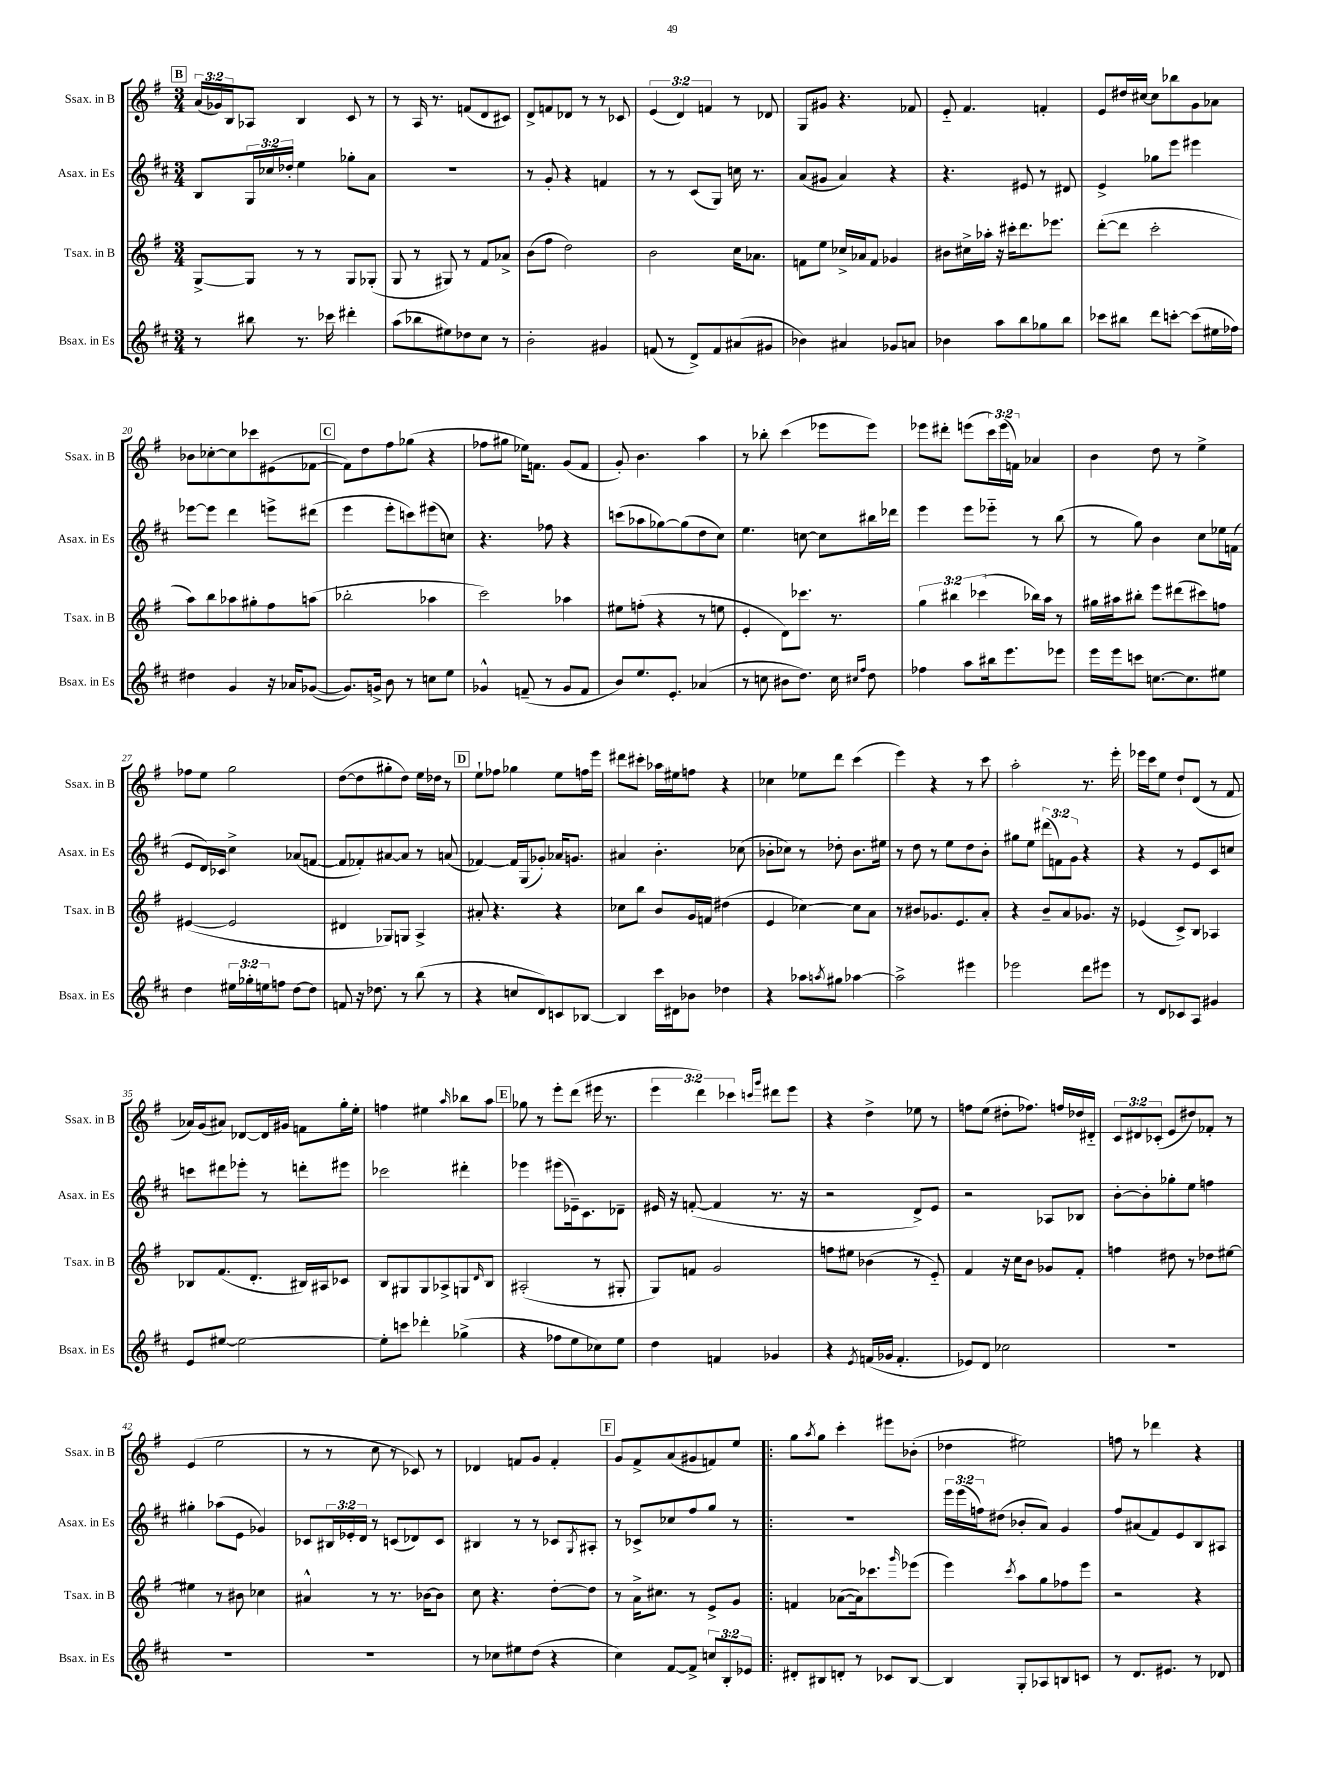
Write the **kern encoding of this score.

**kern	**kern	**kern	**kern
*staff4	*staff3	*staff2	*staff1
*clefG2	*clefG2	*clefG2	*clefG2
*k[f#c#]	*k[f#]	*k[f#c#]	*k[f#]
*M3/4	*M3/4	*M3/4	*M3/4
8r	[8G^	8B	(24a
.	.	.	24g-)
.	.	.	24B
8bb#	8G]	24G	8A-
.	.	24cc-	.
.	.	24dd-'	.
8.r	8r	4ee	4B
.	8r	.	.
16ccc-	.	.	.
4ddd#'	8G	8gg-'	8c
.	(8G-'	8a	8r
=	=	=	=
(8aa	8G	2.r	8r
8bb-	8r	.	16A
.	.	.	8.r
8ee#)	8G#)	.	.
8dd-	8r	.	(8f
8cc#	8f#	.	8d
8r	8a-^	.	8c#)
=	=	=	=
2b'	(8b	8r	8d^
.	8ff#	8g'	8f
.	2dd)	4r	8d-
.	.	.	8r
4g#	.	4f	8r
.	.	.	8c-
=	=	=	=
(8f	2b	8r	(6e
8r	.	8r	.
.	.	.	6d)
8d^)	.	(8c#	.
.	.	.	6f
8f	.	8G)	.
(8a#	16cc	16cc	8r
.	8.a-	8.r	.
8g#	.	.	8d-
=	=	=	=
4b-)	8f	(8a	8G
.	8ee	8g#	8g#
4a#	16cc-^	4a)	4.r
.	16a-	.	.
.	8f	.	.
8g-	4g-	4r	.
8a	.	.	8f-
=	=	=	=
4b-	8b#	4.r	8e'~
.	16cc#^	.	4.f#
.	16aa-'	.	.
8aa	16r	.	.
.	16ccc#'	.	.
8bb	8.ddd	8e#	.
8gg-	.	8r	4f'
.	8.eee-	.	.
8bb	.	8d#	.
=	=	=	=
8ccc-	([8ddd'	4e^	8e
8bb#	8ddd]	.	16dd#
.	.	.	[16cc#
8ddd	2ccc'	8gg-	8cc#]
[8ccc'	.	8eee	8bb-
(8ccc]	.	4eee#	8g
16ee#	.	.	8a-
16ff-)	.	.	.
=	=	=	=
4dd#	8aa)	[8eee-	8b-
.	8bb	8eee-]	[8cc-'
4g	8aa-	4ddd	8cc-]
.	8gg#'	.	8ccc-
16r	8ff#	8eee^	(8e#
16a-	.	.	.
([8g-	(8aa	(8ddd#	[8f-
=	=	=	=
8.g-])	2bb-'	4eee	8f-])
.	.	.	8dd
16g^	.	.	.
8b	.	8eee'	8ff#
8r	.	8ccc)	(8gg-
8cc	4aa-	(8eee#	4r
8ee	.	8cc)	.
=	=	=	=
4g-^^	2ccc)	4.r	8ff-
.	.	.	8gg#
(8f~	.	.	16ee-)
.	.	.	8.f
8r	.	8ff-	.
8g-	4aa-	4r	(8g
8f	.	.	8f
=	=	=	=
8b)	8ee#	(8ccc	8g')
8.ee	(8ff'	8aa-	4.b
.	4r	[8gg-)	.
8.e'	.	.	.
.	.	(8gg-]	.
(4a-	8r	8dd	4aa
.	8ee	8cc#)	.
=	=	=	=
8r	4e'	4.ee	8r
8cc	.	.	8bb-'
8b#	8d)	.	(4ccc
8.dd)	8.ccc-	[8cc	.
.	.	8cc]	8eee-
16cc	8.r	.	.
16qqcc#	.	.	.
16qqff#	.	.	.
8dd	.	16bb#	8eee-)
.	.	16ddd-	.
=	=	=	=
4ff-	6gg	4eee	8eee-
.	.	.	8ddd#'
.	6bb#	.	.
8aa	.	8eee	(8eee
.	(6ccc-	.	.
16bb#	.	8eee-'~	24ccc)
.	.	.	(24eee
8.eee	.	.	.
.	.	.	24f)
.	16bb-)	8r	4a-
.	16aa	.	.
8eee-	8r	(8bb	.
=	=	=	=
16eee	16gg#	8r	4b
16eee	16aa#	.	.
8ccc	8bb#'	8gg)	.
[8.cc	8eee	4b	8dd
.	(8ddd#	.	8r
8.cc]	.	.	.
.	8ccc#)	8cc#	4ee^
8ee#	8ff	16ee-	.
.	.	(16f	.
=	=	=	=
4dd	([4e#	8e	8ff-
.	.	16d)	8ee
.	.	16c-	.
24ee#	2e#]	4cc#^	2gg
24gg-'	.	.	.
24ee	.	.	.
8ff	.	.	.
[8dd	.	(8a-	.
8dd]	.	[8f	.
=	=	=	=
8f	4d#	8f]	([8dd
16r	.	8f-')	8dd]
8.dd-	.	.	.
.	8G-)	[8a#	8gg#'
8r	8G	8a#]	8dd)
(8bb	4A^	8r	16ee
.	.	.	16dd-
8r	.	(8a	8r
=	=	=	=
4r	8a#'	[4f-)	8ee`
.	4.r	.	8ff-
8cc	.	16f-]	4gg-
.	.	(16G	.
8d)	.	8g-')	.
8c	4r	16a-	8ee
.	.	8.g	.
[8B-	.	.	16ff
.	.	.	16eee
=	=	=	=
4B-]	8cc-	4a#	8ddd#
.	8bb	.	8ccc#'
16ccc#	8b	4.b'	16aa-
16d#	.	.	16ee#
8b-	16g	.	8ff
.	16f	.	.
4dd-	(4dd#	.	4r
.	.	(8cc-	.
=	=	=	=
4r	4e	8b-'	4cc-
.	.	8cc-)	.
8aa-	[4cc-)	8r	8ee-
8qaa	.	.	.
8gg#	.	8dd-'	8ddd
[4aa-	8cc-]	8.b-	(4ccc
.	8a	.	.
.	.	16ee#	.
=	=	=	=
2aa-^]	8r	8r	4eee)
.	8b#	8dd	.
.	8.g-	8r	4r
.	.	8ee	.
.	8.e	.	.
4eee#	.	8dd	8r
.	8a'	8b'	8ccc
=	=	=	=
2eee-	4r	8gg#	2aa'
.	.	8ee	.
.	8b~	(12ddd#	.
.	.	12f)	.
.	8a	.	.
.	.	12g	.
8ddd	8.g-	4r	8.r
8eee#	.	.	.
.	16r	.	16eee'
=	=	=	=
8r	(4e-	4r	16eee-
.	.	.	16ccc
8d	.	.	8ee
8c-	8c^)	8r	8dd`
8A	8B	8e	(8d
4g#	4A-	8c#	8r
.	.	8cc	8f#
=	=	=	=
8e	8B-	8ccc	16a-)
.	.	.	(16g
[8ee#	(8.f#	8ddd#	8a#)
2ee#_	.	8eee-'	[8d-
.	8.d'	.	.
.	.	8r	16d-]
.	.	.	16g#
.	16B#)	8ddd'	8f
.	16A#	.	.
.	8c-	8eee#	16gg'
.	.	.	16ee'
=	=	=	=
8ee#']	8B	2ccc-	4ff
8ccc	8G#	.	.
4ddd-'	8G#	.	4ee#
.	8A-^	.	.
.	.	.	16qqaa
(4gg-^	8G	4ddd#'	8bb-
.	16qqd	.	.
.	8B	.	8aa
=	=	=	=
4r	(2A#'	4eee-	8gg-
.	.	.	8r
8ff-	.	(8eee#	8eee'
8ee	.	16e-~)	(8ddd
.	.	8.c#	.
8cc-)	8r	.	16eee#
.	.	.	8.r
8ee	8G#'	8d-~	.
=	=	=	=
4dd	8G)	16e#	6eee
.	.	16r	.
.	8f	([8f'	.
.	.	.	6ddd)
4f	2g	4f]	.
.	.	.	6ccc-
.	.	.	16qqccc
.	.	.	16qqggg
4g-	.	8.r	8ddd#
.	.	.	8eee
.	.	16r	.
=	=	=	=
4r	8ff	2r	4r
.	8ee#	.	.
8qe	.	.	.
(16f	(4b-	.	4dd^
16g-	.	.	.
4.f'	.	.	.
.	8r	8d^)	8ee-
.	8e'~)	8e	8r
=	=	=	=
8e-)	4f#	2r	8ff
8d	.	.	(8ee
2cc-	16r	.	8dd#'
.	16cc	.	.
.	8b	.	8.ff-)
.	8g-	8A-	.
.	.	.	16ff
.	8f#'	8B-	16dd-
.	.	.	16d#'~
=	=	=	=
2.r	4ff	[8b'	12c
.	.	.	12d#
.	.	8b']	.
.	.	.	(12c-'
.	8dd#	8gg-'	8e
.	8r	8ee	8dd#)
.	8dd-	4ff	8f-'
.	[8ee#	.	8r
=	=	=	=
2.r	4ee#]	4gg#'	(4e
.	8r	(8aa-	2ee
.	8b#	8e	.
.	4cc-	4g-)	.
=	=	=	=
2.r	4a#^^	8c-	8r
.	.	24B#	8r
.	.	24e-'	.
.	.	24d	.
.	8r	8r	8cc
.	8.r	(8c	8r
.	.	8d-)	8c-)
.	[16b-	.	.
.	8b-]	8c	8r
=	=	=	=
8r	8cc	4B#	4d-
8cc-	4.r	.	.
8ee#	.	8r	8f
(8dd	.	8r	8g
4r	[8dd'	8c-	4f'
.	.	8qG	.
.	8dd]	8A#'	.
=	=	=	=
4cc#)	8r	8r	8g
.	16a^	8c-^	8f#^
.	8.cc#	.	.
[8f#	.	8cc-	(8a
8f#^]	8r	8ff#	8g#
12cc	8e^	8gg	8f)
12B'	.	.	.
.	8g	8r	8ee
12e-	.	.	.
=!|:	=!|:	=!|:	=!|:
8d#'	4f	2.r	8gg
.	.	.	8qaa
8B#	.	.	8gg
8d'	([8a-	.	4ccc'
8r	16a-])	.	.
.	8.ccc-	.	.
8c-	.	.	8eee#
.	16qqggg	.	.
[8B#	(8eee-	.	(8b-'
=	=	=	=
4B#]	4eee)	24eee	4dd-
.	.	(24eee	.
.	.	24ff)	.
.	.	(8dd#	.
.	8qccc	.	.
8G'	8aa	8b-'	2ee#)
8A-	8gg	8a)	.
8B	8ff-	4g	.
8c	8eee	.	.
=	=	=	=
8r	2r	8ff#	8ff
8.d	.	(8a#	8r
.	.	8f#)	4ddd-
8.e#	.	.	.
.	.	8e	.
8r	4r	8B	4r
8d-	.	8A#	.
==	==	==	==
*-	*-	*-	*-
